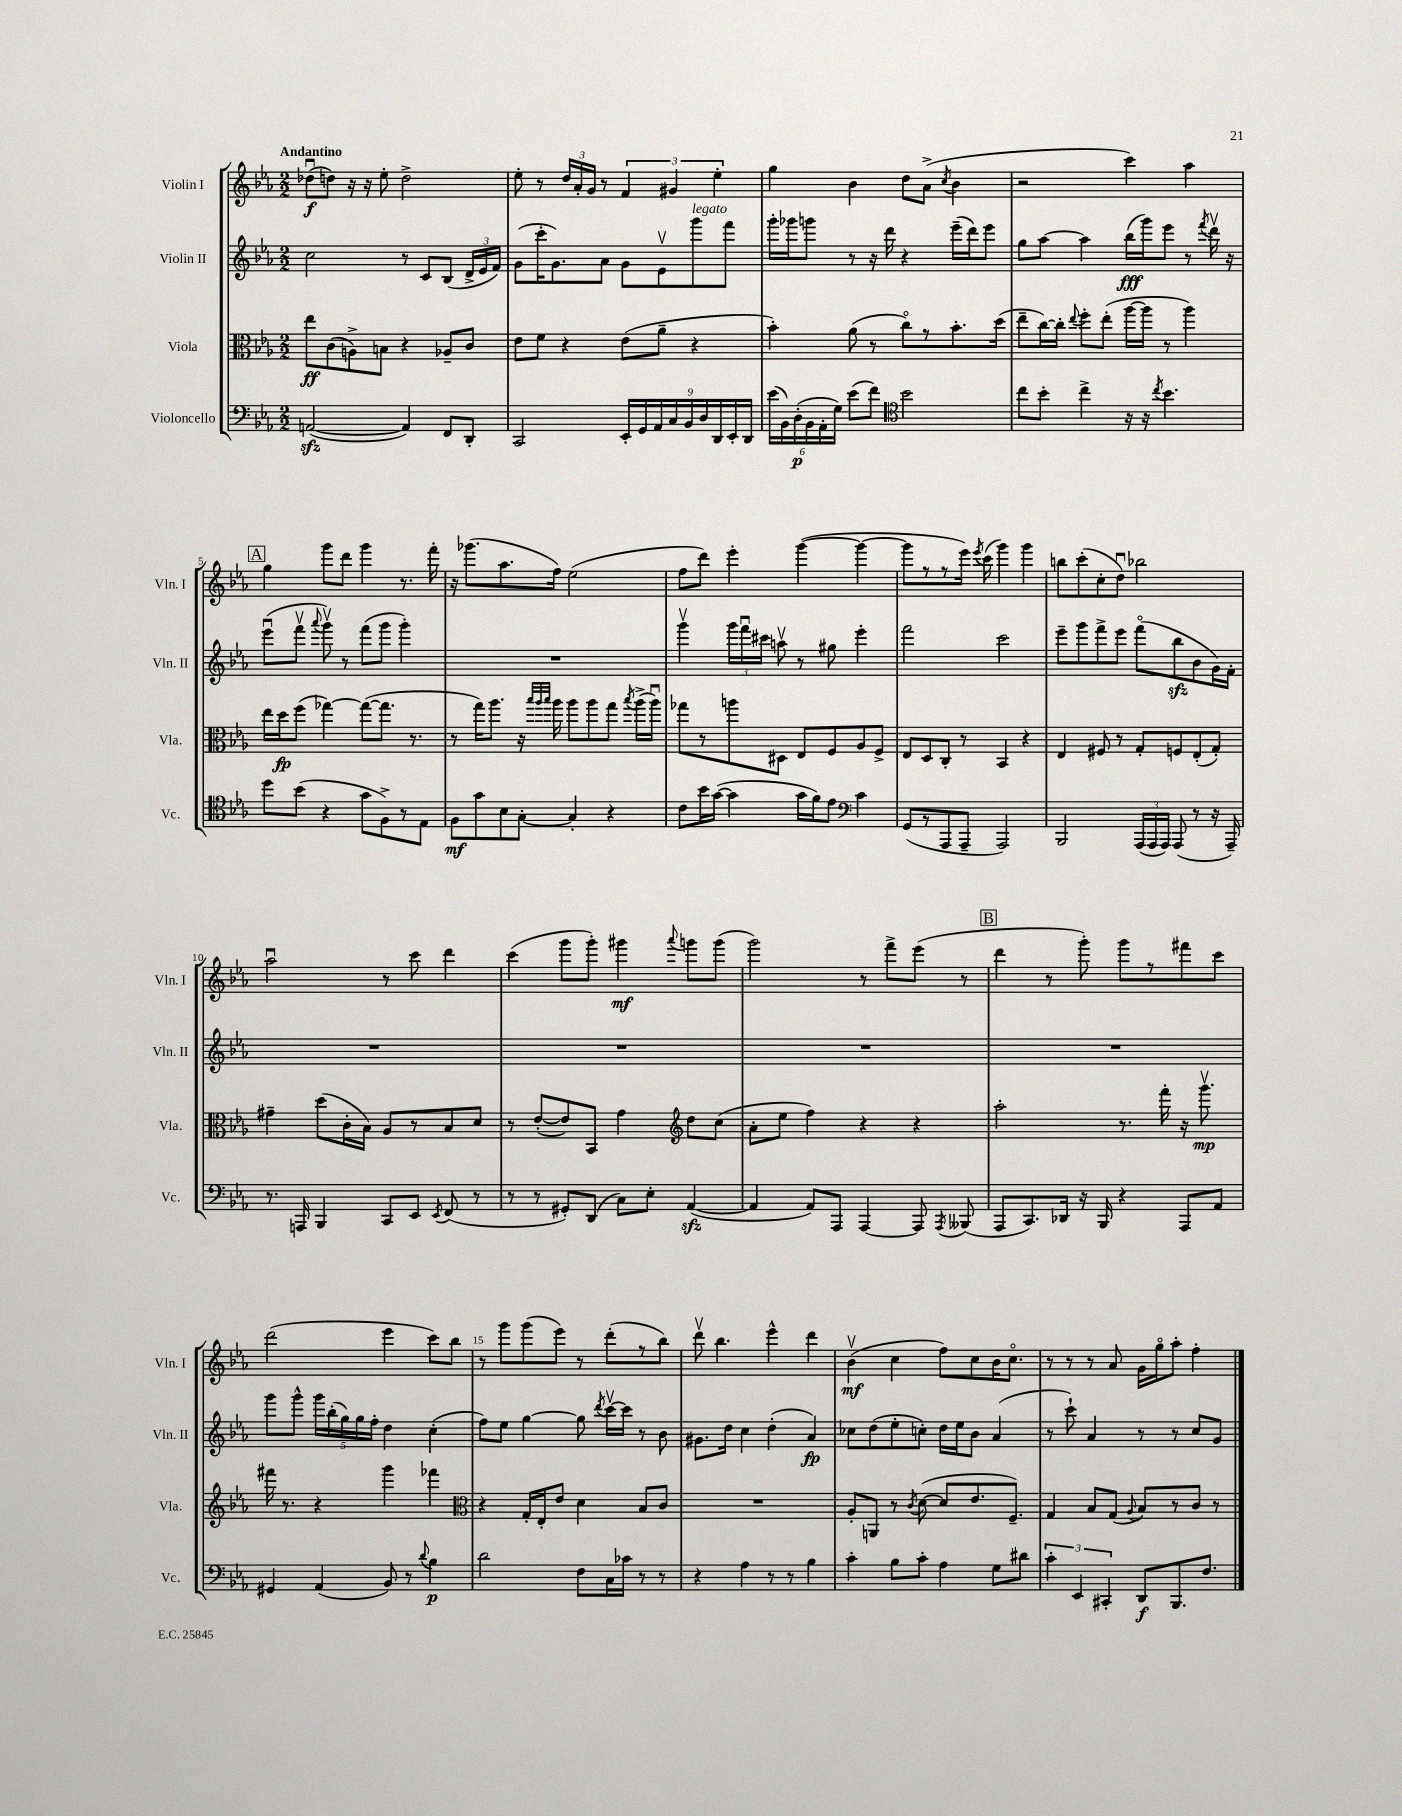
<<
\new StaffGroup <<
\new Staff = "s0" \with { instrumentName = "Violin I" shortInstrumentName = "Vln. I" } {
    \clef treble \key ees \major \numericTimeSignature \time 2/2 \tempo "Andantino"
    \autoBeamOff des''8[\downbow\f( d''8]) r16 r16 ees''8-. d''2-> |
    ees''8-. r8 \tuplet 3/2 { d''16[ aes'16-. g'16] } r8 \tuplet 3/2 { f'4 gis'4 ees''4-. } |
    g''4 bes'4 d''8[ aes'8]->( \acciaccatura { c''8 } bes'4 |
    r2 c'''4) aes''4 |
    \mark \markup { \box "A" } g''4 g'''8[ d'''8] g'''4 r8. f'''16-. |
    r16 ges'''8.[( aes''8. f''16]) ees''2( |
    f''8[ d'''8]) ees'''4-. g'''4~( g'''4~ |
    g'''8[ r8 r8 ees'''16]) \acciaccatura { ees'''8 } c'''16( g'''4) g'''4 |
    b''8[ c'''8-.( c''8-. d''8]\downbow) bes''2 |
    aes''2\downbow r8 c'''8 d'''4 |
    c'''4( g'''8[ g'''8]-.) gis'''4\mf \appoggiatura { aes'''8 } g'''8[ g'''8]( |
    g'''2) r8 f'''8[-> ees'''8]( r8 |
    \mark \markup { \box "B" } d'''4 r8 g'''8-.) g'''8[ r8 fis'''8 c'''8] |
    d'''2( ees'''4 c'''8[) bes''8] |
    r8 g'''8[ g'''8( ees'''8]) r8 d'''8[-.( r8 bes''8]) |
    d'''8\upbow bes''4. ees'''4-^ d'''4 |
    bes'4\upbow\mf( c''4 f''8[) c''8 bes'16 c''8.]\flageolet |
    r8 r8 r8 aes'8 g'16[ g''16\flageolet aes''8]-. f''4-. \bar "|." |
}
\new Staff = "s1" \with { instrumentName = "Violin II" shortInstrumentName = "Vln. II" } {
    \clef treble \key ees \major \numericTimeSignature \time 2/2
    \autoBeamOff c''2 r8 c'8[ bes8]( \tuplet 3/2 { d'16[-> ees'16 f'16]) } |
    g'8[( c'''16-. g'8.) aes'8] g'8[ ees'8\upbow g'''8^\markup { \italic "legato" } f'''8] |
    g'''16[-. ges'''16 g'''8] r8 r16 d'''16 r4 ees'''16[--( d'''16) ees'''8] |
    g''8[ aes''8]~ aes''4 bes''16[\fff( g'''16) ees'''8] r8 \acciaccatura { f'''8 } d'''16\upbow r16 |
    \mark \markup { \box "A" } ees'''8[\downbow( f'''8]\upbow \appoggiatura { aes'''8 } g'''8\upbow) r8 f'''8[( g'''8] g'''4-.) |
    R1 |
    g'''4\upbow \tuplet 3/2 { g'''16[ f'''16\downbow cis'''16] } a''8\upbow r8 gis''8 ees'''4-. |
    f'''2 c'''2 |
    ees'''8[-- g'''8 f'''8-> ees'''8] f'''8[\flageolet( bes''8\sfz bes'8 g'16) f'16]-. |
    R1 |
    R1 |
    R1 |
    \mark \markup { \box "B" } R1 |
    g'''8[ g'''8]-^ \tuplet 5/4 { g'''16[ bes''16-.( g''16) g''16 f''16]-. } d''4 c''4-.( |
    f''8[) ees''8] g''4~ g''8 \acciaccatura { d'''8 } c'''16[~\upbow c'''16] r8 bes'8 |
    gis'8.[ d''16] c''4 d''4-.( aes'4\fp) |
    ces''8[ d''8( ees''8-. c''8]-.) d''16[ ees''16 bes'8] aes'4( |
    r8 c'''8-!) aes'4 r8 r8 c''8[ g'8] \bar "|." |
}
\new Staff = "s2" \with { instrumentName = "Viola" shortInstrumentName = "Vla." } {
    \clef alto \key ees \major \numericTimeSignature \time 2/2
    \autoBeamOff ees''8[\ff c'8( a8->) b8] r4 aes8[-- c'8] |
    ees'8[ f'8] r4 ees'8[( aes'8]-- r4 |
    bes'4-.) aes'8( r8 c''8[\flageolet) r8 bes'8.-. d''16]( |
    ees''8[-- c''16~) c''16]-. \appoggiatura { ees''8 } f''8[-. ees''8]-.( aes''16[~ aes''16] r8 aes''4) |
    \mark \markup { \box "A" } ees''16[ d''16\fp f''8]( ges''4~) ges''8[~( ges''8.] r8. |
    r8 g''16[) aes''8.] r16 \grace { bes''32[ aes''32 bes''32] } aes''16 aes''8[ aes''8 g''8] \acciaccatura { bes''8 } aes''16[->( aes''16]\downbow) |
    ges''8[ r8 a''8 dis8] ees8[ f8 aes8 f8]-> |
    ees8[ d8 c8]-. r8 bes,4 r4 |
    ees4 fis8 r8 g8[-. f8 ees8-.( g8]-.) |
    gis'4-- d''8[( c'16-. bes16]) aes8[ r8 bes8 d'8] |
    r8 ees'8[~-.( ees'8) bes,8] g'4 \clef treble d''8[ c''8]( |
    aes'8[-. ees''8] f''4) r4 r4 |
    \mark \markup { \box "B" } aes''2-. r8. f'''16-. r16 g'''8.\upbow\mp |
    fis'''16 r8. r4 g'''4 fes'''4 |
    \clef alto r4 g16[-. ees16-. ees'8] d'4 bes8[ c'8] |
    R1 |
    aes8[-. a,8] r8 \acciaccatura { c'8 } d'8~( d'8[ ees'8. f8.]--) |
    g4 bes8[ g8]( \appoggiatura { aes8 } bes8[) r8 c'8] r8 \bar "|." |
}
\new Staff = "s3" \with { instrumentName = "Violoncello" shortInstrumentName = "Vc." } {
    \clef bass \key ees \major \numericTimeSignature \time 2/2
    \autoBeamOff a,2~\sfz( a,4) f,8[ d,8]-. |
    c,2 \tuplet 9/8 { ees,16[-. g,16 aes,16 c16 bes,16 d16 d,16 ees,16-. d,16] } |
    \tuplet 6/4 { ees'16[( bes,16) d16-.\p( bes,16 aes,16-. g16]) } ees'8[( f'8]) \clef tenor bes'2 |
    c''8[ bes'8]-. c''4-> r16 r16 \acciaccatura { c''8 } bes'4. |
    \mark \markup { \box "A" } d''8[ bes'8]( r4 g'8[ f8->) r8 ees8] |
    f8[\mf g'8 bes8 g8]~-. g4-. r4 |
    c'8[ bes'16 g'16]~( g'4 g'16[ f'16) ees'8] \clef bass c'4 |
    g,8[( r8 aes,,8 aes,,8]-- aes,,2) |
    bes,,2 \tuplet 3/2 { aes,,16[( aes,,16 aes,,16]) } aes,,8( r8 r16 aes,,16--) |
    r8. a,,16 bes,,4 c,8[ ees,8] \acciaccatura { ees,8 } f,8( r8 |
    r8 r8 gis,8[-.) d,8]( c8[) ees8]-. aes,4~\sfz( |
    aes,4 aes,8[) aes,,8] aes,,4~ aes,,8 \acciaccatura { aes,,8 } beses,,8( |
    \mark \markup { \box "B" } aes,,8[ c,8.) des,16] r16 bes,,16 r4 aes,,8[ aes,8] |
    gis,4 aes,4( bes,8) r8 \appoggiatura { d'8 } bes4\p |
    d'2 f8[ c16 ces'16] r8 r8 |
    r4 aes4 r8 r8 bes4 |
    c'4-. bes8[ c'8]-. aes4 g8[ dis'8] |
    \tuplet 3/2 { c'4-. ees,4 cis,4-. } d,8[\f bes,,8. f8.] \bar "|." |
}
>>
>>
\layout { \context { \Score \override BarNumber.break-visibility = ##(#f #t #t) barNumberVisibility = #(every-nth-bar-number-visible 5) } }
